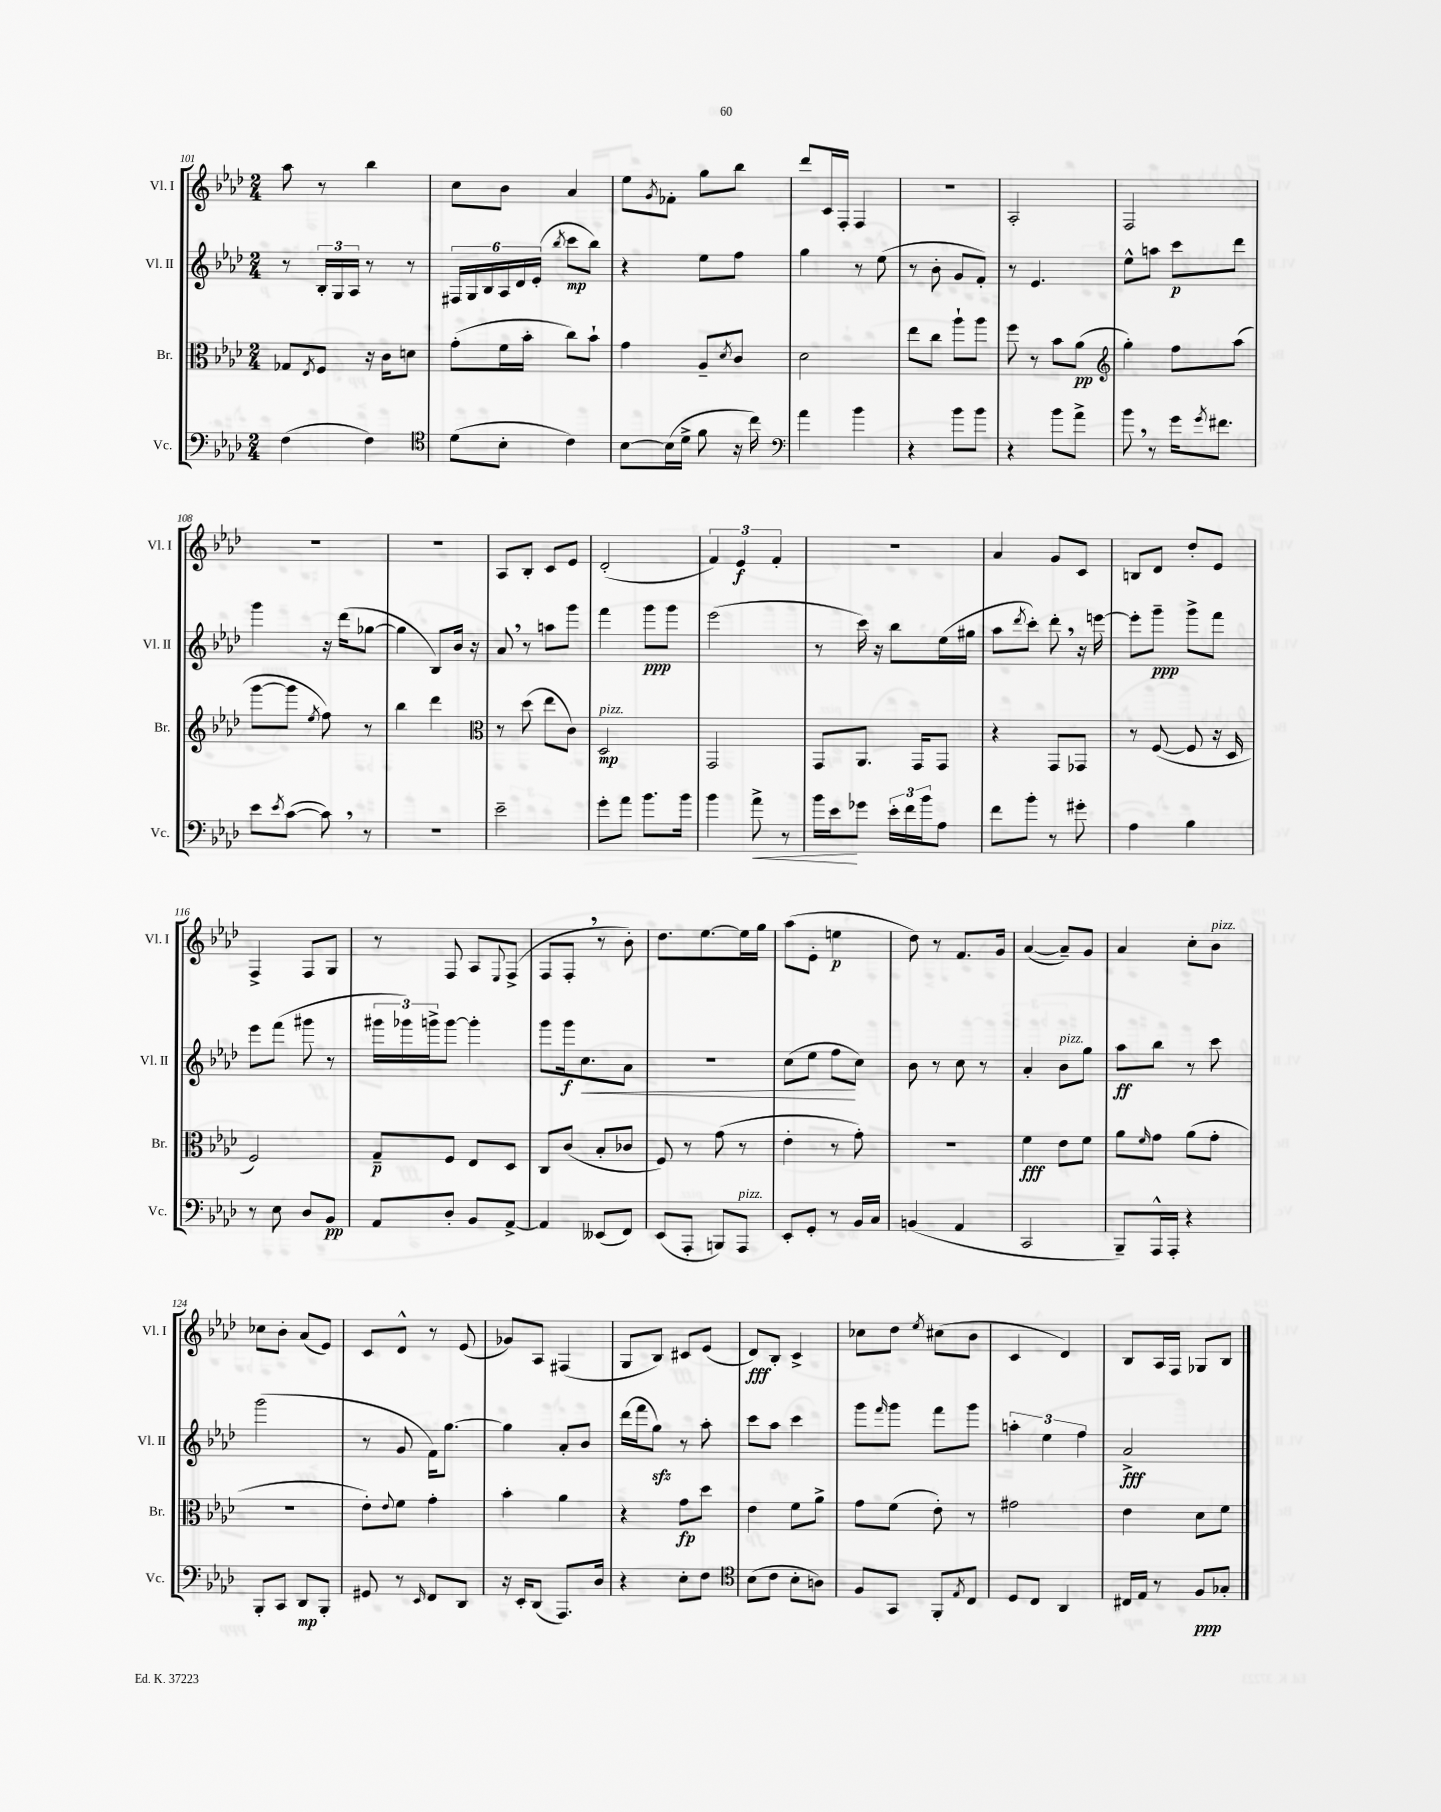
<<
\new StaffGroup <<
\new Staff = "s0" \with { instrumentName = "Vl. I" shortInstrumentName = "Vl. I" } {
    \clef treble \key aes \major \numericTimeSignature \time 2/4
    aes''8 r8 bes''4 |
    c''8 bes'8 aes'4 |
    ees''8 \acciaccatura { g'8 } fes'8-. g''8 bes''8 |
    des'''8 c'16 f16-. f4 |
    r2 |
    aes2-. |
    f2 |
    r2 |
    r2 |
    aes8 bes8-. c'8 ees'8 |
    des'2-.( |
    \tuplet 3/2 { f'4) ees'4\f f'4-. } |
    r2 |
    aes'4 g'8 c'8 |
    b8 des'8 des''8-. ees'8 |
    f4-> f8 g8 |
    r8 f8 aes8 \appoggiatura { ees8 } f8->( |
    f8 f8-. \breathe r8 bes'8-.) |
    des''8. ees''8.~ ees''16 g''16 |
    aes''8( ees'8-. e''4\p |
    des''8) r8 f'8. g'16 |
    aes'4~( aes'8--) g'8 |
    aes'4 c''8-. bes'8^\markup { \italic "pizz." } |
    ces''8 bes'8-. aes'8( ees'8) |
    c'8 des'8-^ r8 ees'8( |
    ges'8) aes8 fis4( |
    g8 bes8) cis'8 ees'8( |
    des'8\fff) bes8-. c'4-> |
    ces''8 des''8 \acciaccatura { ees''8 } cis''8( bes'8 |
    c'4 des'4) |
    bes8 aes16 f16 ges8 bes8 \bar "|." |
}
\new Staff = "s1" \with { instrumentName = "Vl. II" shortInstrumentName = "Vl. II" } {
    \clef treble \key aes \major \numericTimeSignature \time 2/4
    r8 \tuplet 3/2 { bes16-. g16 aes16 } r8 r8 |
    \tuplet 6/4 { fis16 g16 bes16 aes16 des'16 ees'16-.( } \acciaccatura { bes''8 } c'''8\mp bes''8) |
    r4 ees''8 f''8 |
    g''4 r8 ees''8( |
    r8 bes'8-. g'8 f'8-.) |
    r8 ees'4. |
    ees''8-^ a''8 c'''8\p des'''8 |
    g'''4 r16 des'''16( ges''8~ |
    ges''4 bes8) bes'16 r16 |
    aes'8 \breathe r8 a''8 g'''8 |
    f'''4 g'''8\ppp g'''8 |
    ees'''2( |
    r8 c'''16) r16 bes''8 ees''16( gis''16 |
    aes''8 \acciaccatura { des'''8 } c'''8-.) des'''8-. \breathe r16 e'''16~ |
    e'''8-. g'''8--\ppp g'''8-> f'''8 |
    ees'''8 f'''8( gis'''8 r8 |
    \tuplet 3/2 { gis'''16 ges'''16) g'''16-> } g'''8~ g'''4-. |
    g'''8 g'''16\f c''8.\< aes'8 |
    R2 |
    c''8( ees''8 f''8\! c''8) |
    bes'8 r8 c''8 r8 |
    aes'4-. bes'8^\markup { \italic "pizz." } g''8 |
    aes''8\ff bes''8 r8 c'''8 |
    g'''2( |
    r8 g'8 f'16) g''8.~ |
    g''4 aes'8-. bes'8 |
    des'''16( f'''16 g''8\sfz) r8 aes''8-. |
    c'''8 aes''8 c'''4 |
    g'''8 \grace { f'''16 } g'''8 f'''8 g'''8 |
    \tuplet 3/2 { a''4-. ees''4 f''4 } |
    aes'2->\fff \bar "|." |
}
\new Staff = "s2" \with { instrumentName = "Br." shortInstrumentName = "Br." } {
    \clef alto \key aes \major \numericTimeSignature \time 2/4
    ges8 \acciaccatura { ees8 } f8 r16 c'16 d'8 |
    g'8-.( f'16 bes'16-. c''8) bes'8-! |
    g'4 aes8-- \acciaccatura { des'8 } c'8 |
    des'2 |
    ees''8 c''8 aes''8-! aes''8 |
    f''8 r8 bes'8 aes'8\pp( |
    \clef treble g''4-.) f''8 aes''8( |
    g'''8~ g'''8 \acciaccatura { ees''8 } f''8) r8 |
    bes''4 des'''4 |
    \clef alto r8 des''8( ees''8 c'8) |
    des2\mp^\markup { \italic "pizz." } |
    g,2 |
    g,8 aes,8. g,16 g,8 |
    r4 g,8 ges,8 |
    r8 f8~( f8 r16 des16 |
    f2) |
    g8--\p f8 ees8 des8 |
    c8 c'8( bes8-. ces'8 |
    f8) r8 g'8( r8 |
    ees'4-. r8 g'8-.) |
    R2 |
    f'4\fff ees'8 f'8 |
    aes'8 \grace { f'16 } g'8 aes'8( g'8-. |
    R2 |
    ees'8-.) \appoggiatura { ees'8 } f'8 g'4-. |
    bes'4-. aes'4 |
    r4 g'8\fp des''8 |
    ees'4 f'8 aes'8-> |
    g'8 f'8( ees'8-.) r8 |
    gis'2 |
    ees'4 des'8 f'8 \bar "|." |
}
\new Staff = "s3" \with { instrumentName = "Vc." shortInstrumentName = "Vc." } {
    \clef bass \key aes \major \numericTimeSignature \time 2/4
    f4( f4) |
    \clef tenor des'8( bes8-. c'4) |
    bes8~ bes16( des'16-> f'8 r16 c''16) |
    \clef bass aes'4 bes'4 |
    r4 bes'8 bes'8 |
    r4 bes'8 aes'8-> |
    bes'8 \breathe r8 g'16 \acciaccatura { g'8 } fis'8. |
    ees'8 \acciaccatura { ees'8 } c'8~( c'8) \breathe r8 |
    R2 |
    ees'2-- |
    g'8-. aes'8 bes'8. bes'16 |
    bes'4 aes'8->\< r8 |
    bes'16 ees'16\! ges'8 \tuplet 3/2 { ees'16-. f'16 bes'16 } aes8 |
    f'8 bes'8-. r8 gis'8-. |
    aes4 bes4 |
    r8 ees8 des8 bes,8\pp |
    aes,8 des8-. bes,8 aes,8~-> |
    aes,4 eeses,8( f,8) |
    ees,8( aes,,8-. b,,8) aes,,8^\markup { \italic "pizz." } |
    ees,8-. g,8-. r8 bes,16 c16 |
    b,4( aes,4 |
    c,2 |
    bes,,8--) aes,,16-^ aes,,16-. r4 |
    bes,,8-. c,8 des,8\mp bes,,8-. |
    gis,8 r8 \grace { ees,16 } f,8 des,8 |
    r16 ees,16-. des,8( aes,,8.) des16 |
    r4 ees8-. f8 |
    \clef tenor bes8( c'8 bes8-. a8) |
    f8 g,8 f,8-. \acciaccatura { ees8 } c8 |
    des8 c8 aes,4 |
    cis16 ees16 r8 f8\ppp ges8-. \bar "|." |
}
>>
>>
\layout { \context { \Score currentBarNumber = #101 } }
